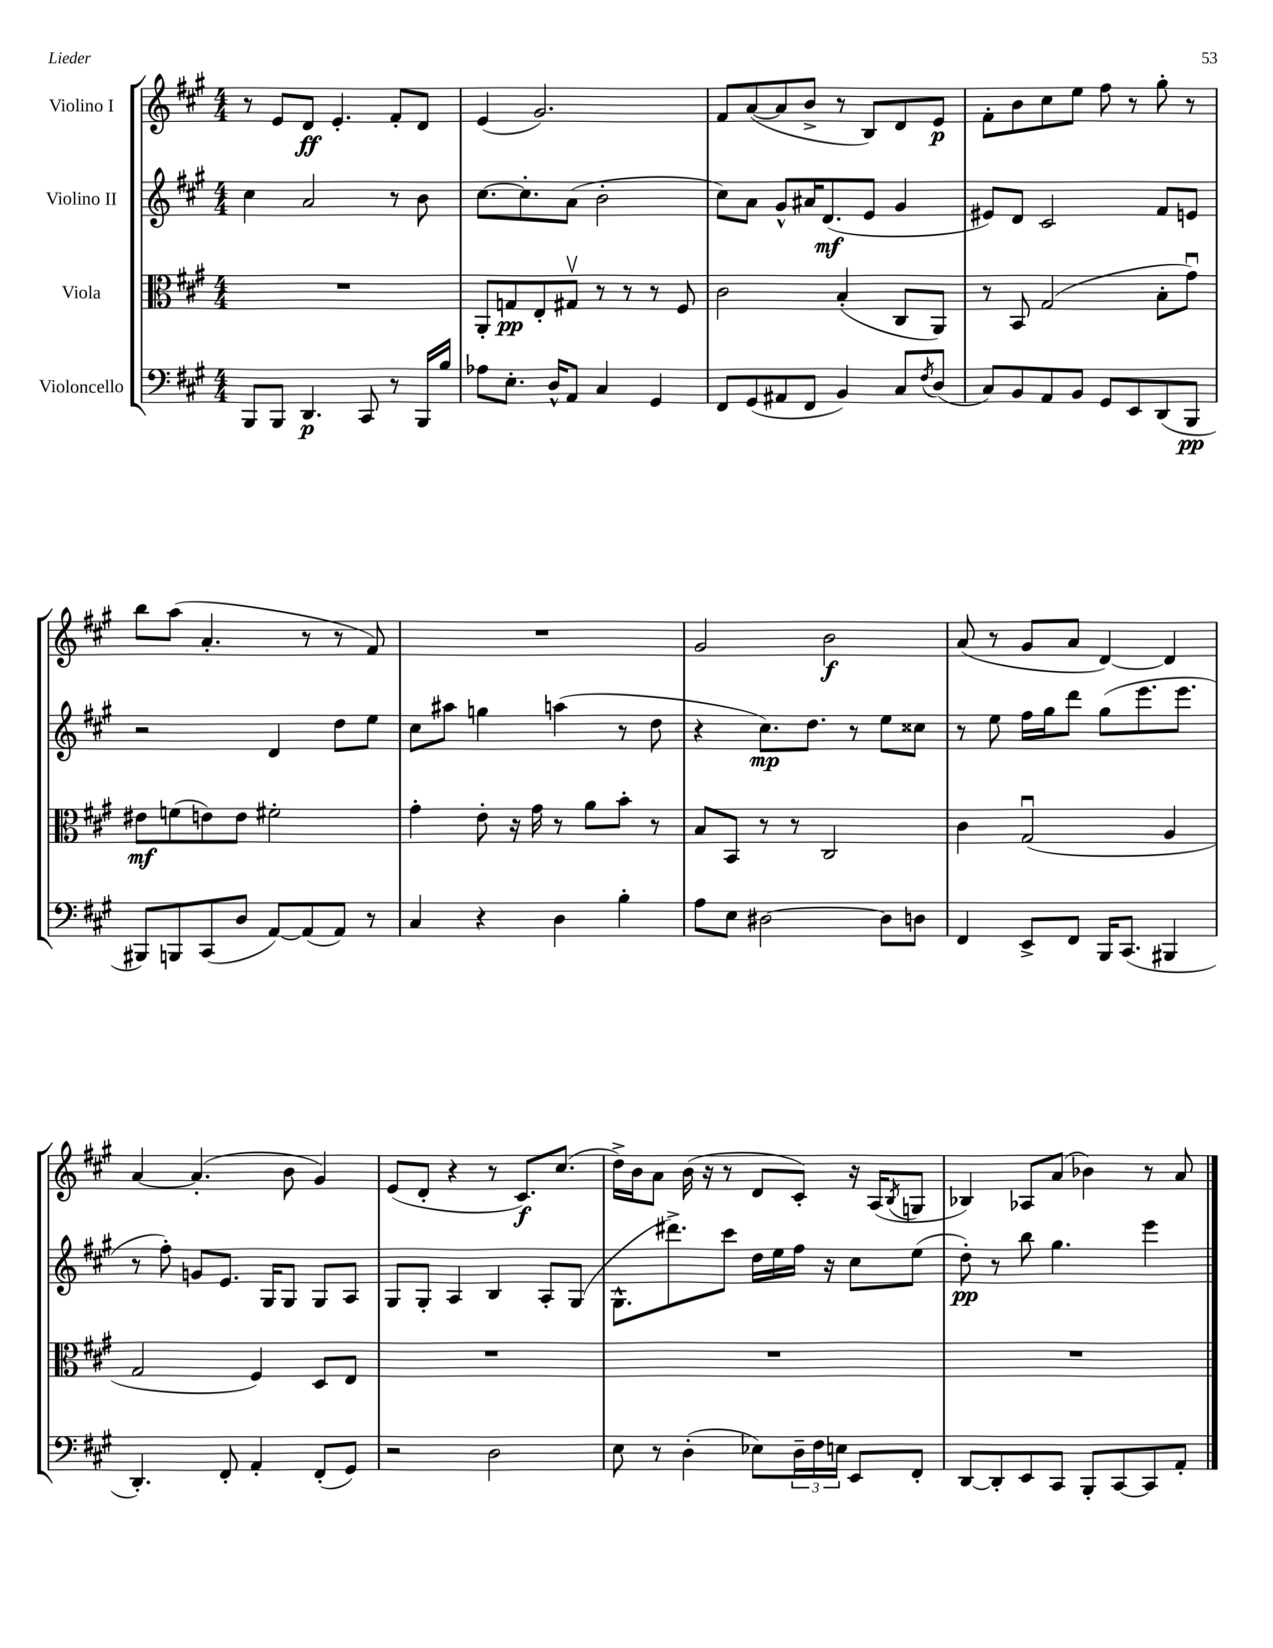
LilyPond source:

<<
\new StaffGroup <<
\new Staff = "s0" \with { instrumentName = "Violino I" } {
    \clef treble \key a \major \numericTimeSignature \time 4/4
    r8 e'8 d'8\ff e'4.-. fis'8-. d'8 |
    e'4( gis'2.) |
    fis'8 a'8~( a'8 b'8-> r8 b8) d'8 e'8\p |
    fis'8-. b'8 cis''8 e''8 fis''8 r8 gis''8-. r8 |
    b''8 a''8( a'4.-. r8 r8 fis'8) |
    R1 |
    gis'2 b'2\f |
    a'8( r8 gis'8 a'8 d'4~) d'4 |
    a'4~ a'4.-.( b'8 gis'4) |
    e'8( d'8-. r4 r8 cis'8.\f) cis''8.( |
    d''16->) b'16 a'8 b'16( r16 r8 d'8 cis'8-.) r16 a16( \acciaccatura { b8 } g8 |
    bes4) aes8 a'8( bes'4) r8 a'8 \bar "|." |
}
\new Staff = "s1" \with { instrumentName = "Violino II" } {
    \clef treble \key a \major \numericTimeSignature \time 4/4
    cis''4 a'2 r8 b'8 |
    cis''8.~ cis''8.-. a'8( b'2-. |
    cis''8) a'8 gis'8-^ ais'16 d'8.\mf( e'8 gis'4 |
    eis'8) d'8 cis'2 fis'8 e'8 |
    r2 d'4 d''8 e''8 |
    cis''8 ais''8 g''4 a''4( r8 d''8 |
    r4 cis''8.\mp) d''8. r8 e''8 cisis''8 |
    r8 e''8 fis''16 gis''16 d'''8 gis''8( e'''8. e'''8. |
    r8 fis''8-.) g'8 e'8. gis16 gis8 gis8 a8 |
    gis8 gis8-. a4 b4 a8-. gis8( |
    gis8.-^ dis'''8.->) cis'''8 d''16 e''16 fis''16 r16 cis''8 e''8( |
    d''8-.\pp) r8 b''8 gis''4. e'''4 \bar "|." |
}
\new Staff = "s2" \with { instrumentName = "Viola" } {
    \clef alto \key a \major \numericTimeSignature \time 4/4
    R1 |
    a,8-. g8\pp e8-. gis8\upbow r8 r8 r8 fis8 |
    cis'2 b4-.( cis8 a,8) |
    r8 b,8 gis2( b8-. gis'8\downbow) |
    eis'8\mf f'8( e'8) e'8 fis'2-. |
    gis'4-. e'8-. r16 gis'16 r8 a'8 b'8-. r8 |
    b8 b,8 r8 r8 cis2 |
    cis'4 gis2\downbow( a4 |
    gis2 fis4) d8 e8 |
    R1 |
    R1 |
    R1 \bar "|." |
}
\new Staff = "s3" \with { instrumentName = "Violoncello" } {
    \clef bass \key a \major \numericTimeSignature \time 4/4
    b,,8 b,,8 d,4.\p cis,8 r8 b,,16 b16 |
    aes8 e8.-. d16-^ a,8 cis4 gis,4 |
    fis,8 gis,8( ais,8 fis,8 b,4) cis8 \acciaccatura { fis8 } d8( |
    cis8) b,8 a,8 b,8 gis,8 e,8 d,8( b,,8\pp |
    bis,,8) b,,8 cis,8( d8 a,8~) a,8( a,8) r8 |
    cis4 r4 d4 b4-. |
    a8 e8 dis2~ dis8 d8 |
    fis,4 e,8-> fis,8 b,,16 cis,8.( bis,,4 |
    d,4.-.) fis,8-. a,4-. fis,8-.( gis,8) |
    r2 d2 |
    e8 r8 d4-.( ees8) \tuplet 3/2 { d16-- fis16 e16 } e,8 fis,8-. |
    d,8~ d,8-. e,8 cis,8 b,,8-. cis,8~ cis,8 a,8-. \bar "|." |
}
>>
>>
\layout { \context { \Score \remove "Bar_number_engraver" } }
